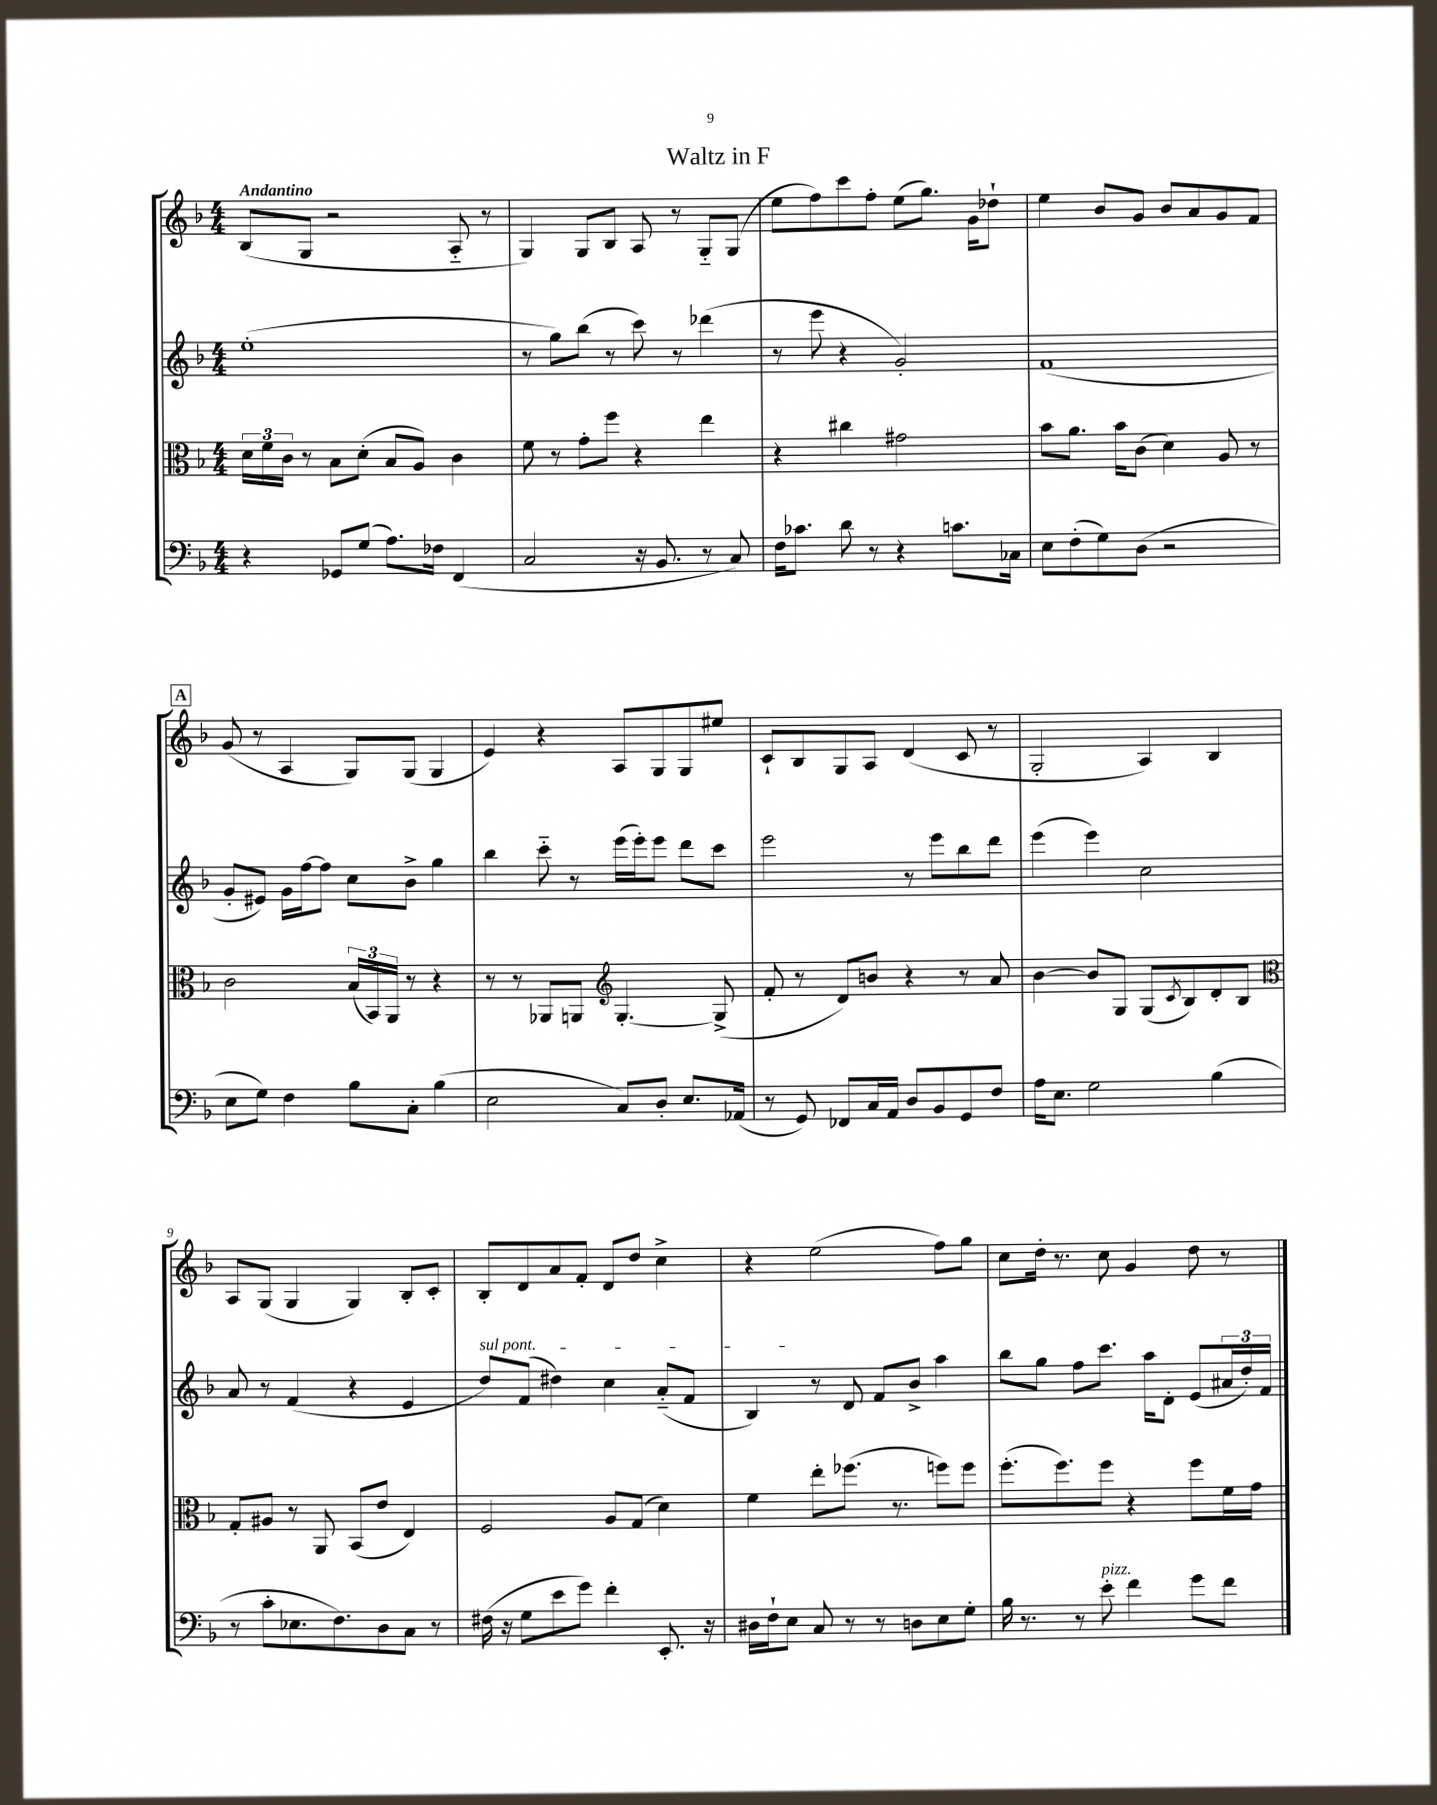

**kern	**kern	**kern	**kern
*part4	*part3	*part2	*part1
*staff4	*staff3	*staff2	*staff1
*clefF4	*clefC3	*clefG2	*clefG2
*k[b-]	*k[b-]	*k[b-]	*k[b-]
*M4/4	*M4/4	*M4/4	*M4/4
=1	=1	=1	=1
!	!	!	!LO:TX:a:B:t=Andantino
4r	24d\LL	(1ee'	(8B-/L
.	24f\	.	.
.	24c\JJ	.	.
.	8r	.	8G/J
8GG-X/L	8B-\L	.	2r
(8G/J	(8d'\J	.	.
8.A\L)	8B-/L	.	.
.	8A/J)	.	.
16F-X\Jk	.	.	.
(4FF/	4c\	.	8A/
.	.	.	8r
=2	=2	=2	=2
2C/	8f\	8r	4G/)
.	8r	8gg\L)	.
.	8g'\L	(8bb-\J	8G/L
.	8ff\J	8r	8B-/J
16r	4r	8ccc\)	8A/
8.BB-/	.	.	.
.	.	8r	8r
8r	4ee\	(4ddd-X\	8G/L
8C/)	.	.	(8G/J
=3	=3	=3	=3
16F\KL	4r	8r	8ee\L
8.c-X\J	.	.	.
.	.	8eee\	8ff\)
8d\	4cc#X\	4r	8ccc\
8r	.	.	8ff'\J
4r	2g#X\	2g'/)	(8ee\L
.	.	.	8.gg\J)
8.cn\L	.	.	.
.	.	.	16g\KL
.	.	.	8dd-X`\J
16C-X\Jk	.	.	.
=4	=4	=4	=4
8E\L	8b-\L	(1f	4ee\
(8F'\	8.a\J	.	.
8G\)	.	.	8b-/L
.	16b-\KL	.	.
(8D\J	(8c\J	.	8g/J
2r	4d\)	.	8b-/L
.	.	.	8a/
.	8A/	.	8g/
.	8r	.	8f/J
!!LO:LB:g=z
!!LO:REH:place=s1:t=A
=5	=5	=5	=5
8E\L	2c\	8g'/L	(8g/
8G\J)	.	8e#X/J)	8r
4F\	.	16g\LL	4A/
.	.	[16ff\J	.
.	.	8ff\J]	.
8B-\L	(24B-/LL	8cc\L	8G/L)
.	24BB-/)	.	.
.	24AA/JJ	.	.
8C'\J	8r	8b-^\J	(8G/J
(4B-\	4r	4gg\	4G/
=6	=6	=6	=6
2E\	8r	4bb-\	4e/)
.	8r	.	.
.	8AA-X/L	8ccc\	4r
.	8AAn/J	8r	.
*	*clefG2	*	*
8C/L)	[4.G'/	(16eee\LL	8A/L
.	.	16eee'\J)	.
8D'/J	.	8eee\J	8G/
8.E/L	.	8ddd\L	8G/
.	(8G^/]	8ccc\J	8ee#X/J
(16AA-X/Jk	.	.	.
=7	=7	=7	=7
8r	8f'/	2eee\	8c`/L
8GG/)	8r	.	8B-/
8FF-X/L	8d/L)	.	8G/
16C/L	8bn/J	.	8A/J
16AA/JJ	.	.	.
8D/L	4r	8r	(4d/
8BB-/	.	8eee\L	.
8GG/	8r	8bb-\	8c/
8F/J	8a/	8ddd\J	8r
=8	=8	=8	=8
16A\KL	[4b-\	(4eee\	2G'/
8.E\J	.	.	.
2G\	8b-/L]	4eee\)	.
.	8G/J	.	.
.	(8G/L	2cc\	4A/)
.	8qc/	.	.
.	8B-/)	.	.
(4B-\	8d'/	.	4B-/
.	8B-/J	.	.
!!LO:LB:g=z
=9	=9	=9	=9
*	*clefC3	*	*
8r	8G'/L	8a/	8A/L
8c'\L	8A#X/J	8r	(8G/J
8.E-X\	8r	(4f/	4G/
.	8AA/	.	.
8.F\)	.	.	.
.	(8BB-/L	4r	4G/)
8D\	8e/J	.	.
8C\J	4E/)	4e/	8B-'/L
8r	.	.	8c'/J
=10	=10	=10	=10
!	!	!LO:TX:a:i:t=sul pont.	!
(16F#X\	2F/	8dd/L)	8B-'/L
16r	.	.	.
8G\L	.	(8f/J	8d/
8e\	.	4dd#X\)	8a/
8g\J)	.	.	8f'/J
4f'\	8A/L	4cc\	8d/L
.	(8G/J	.	8dd/J
8.EE'/	4d\)	(8a/L	4cc^\
.	.	8f/J	.
16r	.	.	.
=11	=11	=11	=11
16D#X\LL	4f\	4B-/)	4r
16F`\J	.	.	.
8E\J	.	.	.
8C/	8ee'\L	8r	(2ee\
8r	(8.ff-X\J	8d/	.
8r	.	8f/L	.
.	8.r	.	.
8Dn\L	.	8b-^/J	.
8E\	8ffn\L)	4aa\	8ff\L)
8G'\J	8ff\J	.	8gg\J
=12	=12	=12	=12
16B-\	(8.ff'\L	8bb-\L	8cc\L
8.r	.	.	.
.	.	8gg\J	16dd'\Jk
.	8.ff\)	.	8.r
8r	.	8ff\L	.
!LO:TX:a:i:t=pizz.	!	!	!
8e'\	8ff\J	8.ccc\J	8cc\
4f\	4r	.	4g/
.	.	16aa\KL	.
.	.	8d'\J	.
8g\L	8ff\L	(8e/L	8dd\
8f\J	16f\L	24a#X/L	8r
.	.	24dd'/)	.
.	16g\JJ	.	.
.	.	24f/JJ	.
==	==	==	==
*-	*-	*-	*-
